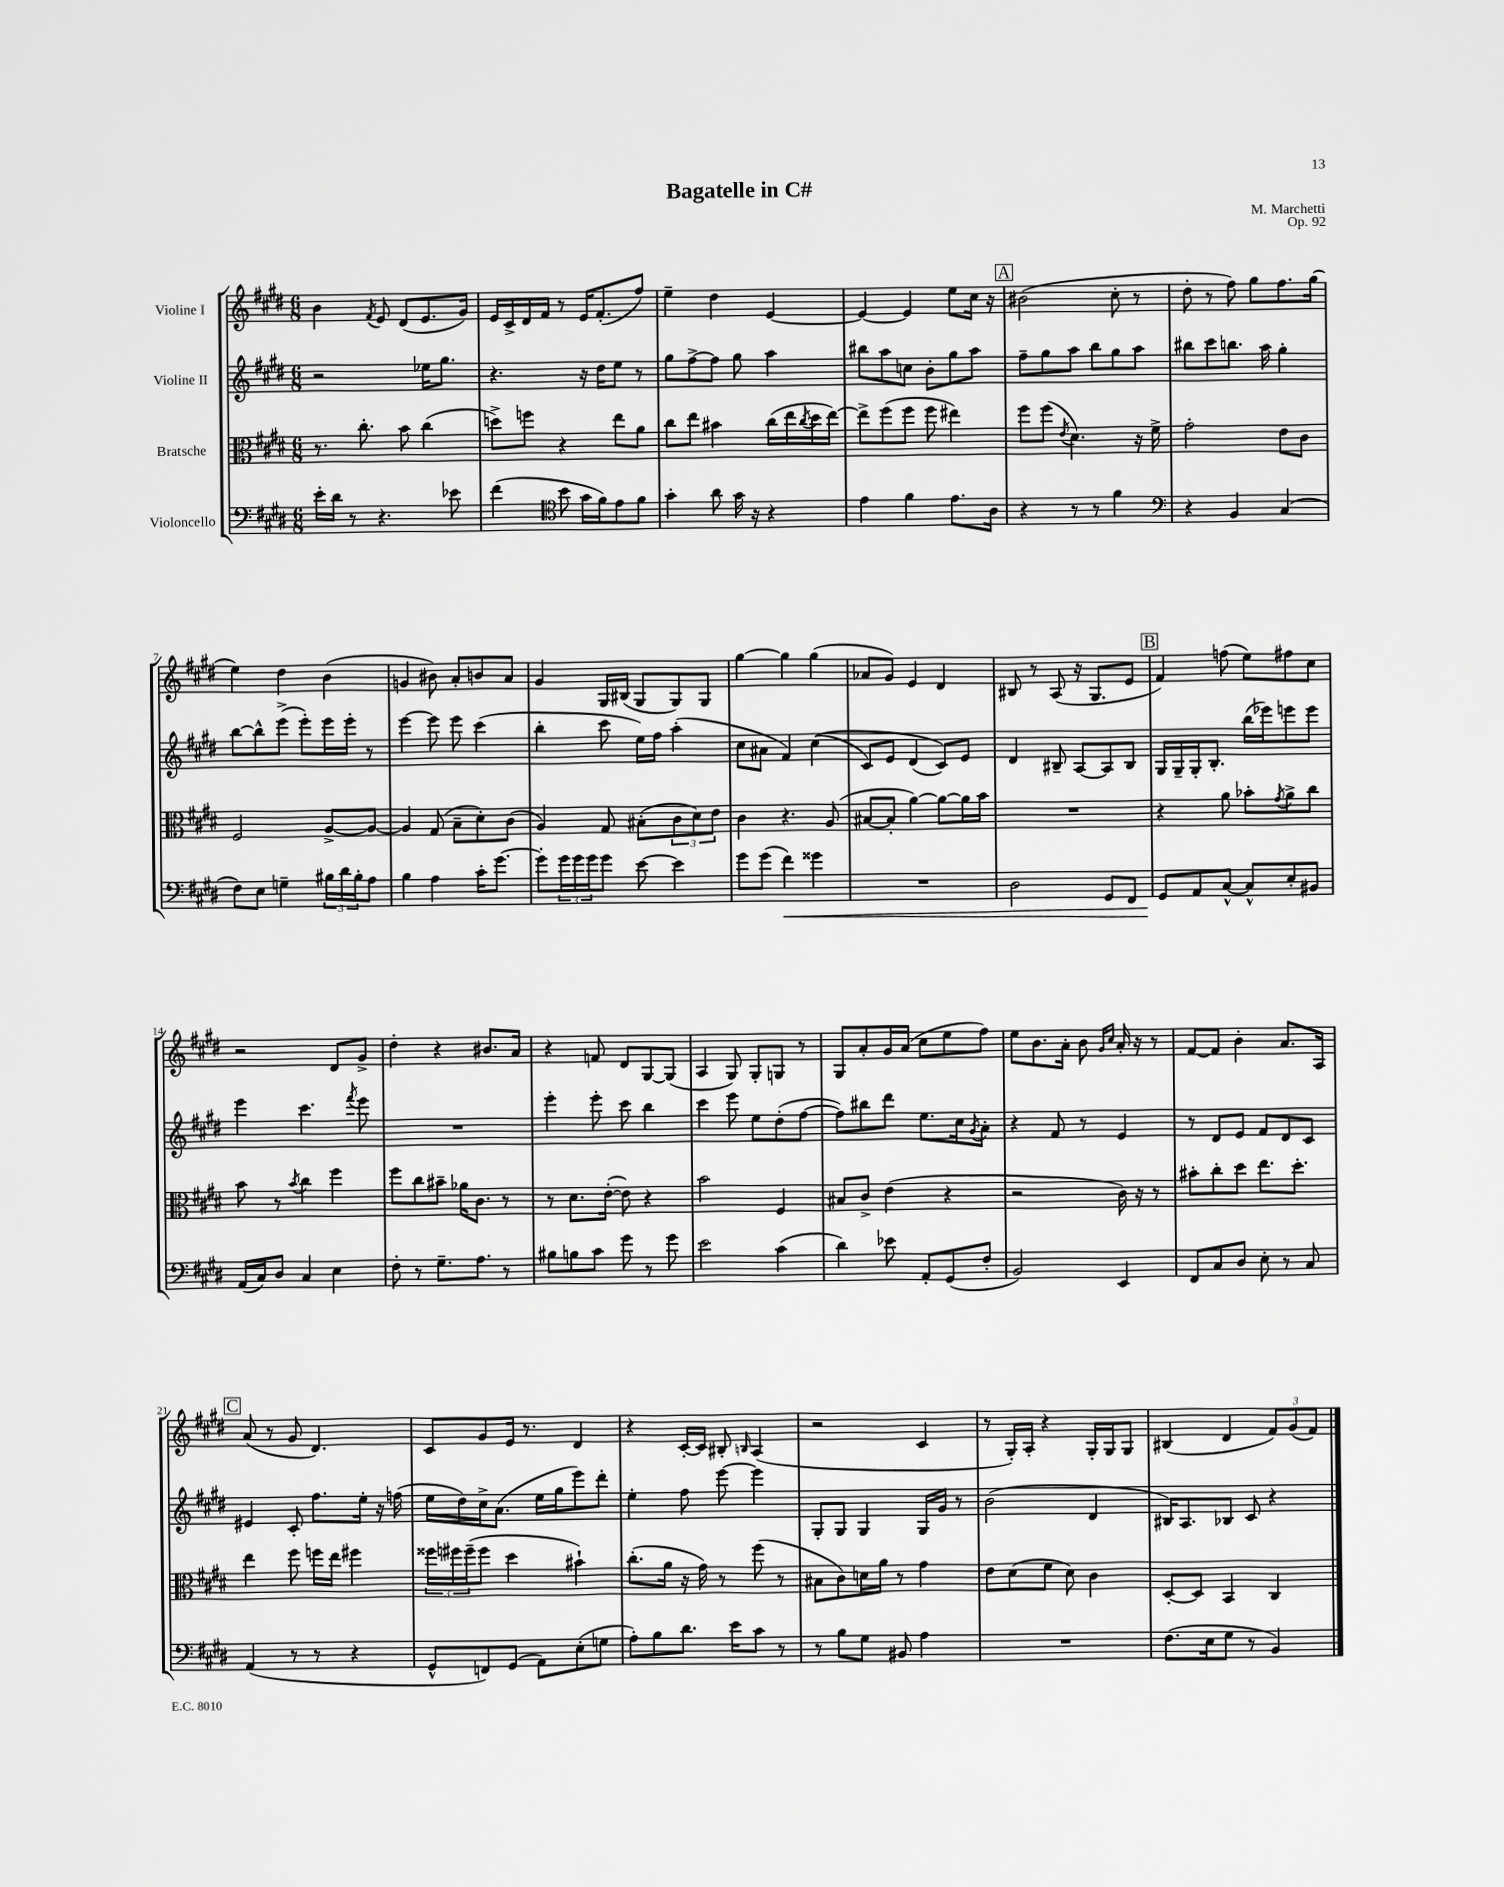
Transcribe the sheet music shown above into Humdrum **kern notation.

**kern	**kern	**kern	**kern
*staff4	*staff3	*staff2	*staff1
*clefF4	*clefC3	*clefG2	*clefG2
*k[f#c#g#d#]	*k[f#c#g#d#]	*k[f#c#g#d#]	*k[f#c#g#d#]
*M6/8	*M6/8	*M6/8	*M6/8
16e'	8.r	2r	4b
16d#	.	.	.
8r	.	.	.
.	8.cc#'	.	.
.	.	.	8qf#
4.r	.	.	8e
.	8b	.	(8d#
.	(4cc#	16ee-	8.e
.	.	8.gg#	.
8e-	.	.	.
.	.	.	16g#)
=	=	=	=
(4f#	8dd^)	4.r	16e
.	.	.	16c#^
.	8ff	.	16d#
.	.	.	16f#
*clefC4	*	*	*
8b	4r	.	8r
16g#	.	16r	16e
16f#)	.	16dd#	(8.f#'
8e	8ee	8ee	.
8f#	8a	8r	8ff#)
=	=	=	=
4g#'	8cc#	8gg#	4ee~
.	8ee	[8ff#^	.
8a	4b#	8ff#]	4dd#
16g#	.	8gg#	.
16r	.	.	.
4r	(16cc#	4aa	[4e
.	16ee	.	.
.	8qcc#	.	.
.	16dd#	.	.
.	[16ee)	.	.
=	=	=	=
4e	8ee^]	8bb#	4e_
.	(8ff#	8aa	.
4f#	8ff#	8cc	4e]
.	8ff#	8b'	.
8.e	4ee#)	8gg#	8ee
.	.	8aa	16cc#
16A	.	.	16r
=	=	=	=
4r	8ff#	8ff#~	(2b#
.	(8ff#	8gg#	.
.	8qe	.	.
8r	4.d#)	8aa	.
8r	.	8bb	.
4f#	.	8gg#	8cc#'
.	16r	8aa	8r
.	16f#^	.	.
=	=	=	=
*clefF4	*	*	*
4r	2g#'	8bb#	8dd#'
.	.	8ccc#	8r
4BB	.	8.bb	8ff#)
.	.	.	8gg#
.	.	16aa	.
(4C#	8e	4gg#'	8.ff#
.	8c#	.	.
.	.	.	(16gg#
=	=	=	=
8F#)	2F#	[8bb	4ee)
8E	.	8bb^^]	.
4G~	.	(8eee^	4dd#
.	.	8eee')	.
24B#	[8A^	16eee	(4b
24d#	.	.	.
.	.	16eee'	.
24B#'	.	.	.
8A	8A_	8r	.
=	=	=	=
4B	4A]	[4eee	4g
4A	(8G#	8eee]	8b#)
.	8B~	8eee	8a'
16c#'	8d#')	(4ccc#	8b
[8.g#	.	.	.
.	(8c#	.	8a
=	=	=	=
8g#']	4A)	4bb'	4g#
24g#	.	.	.
24g#	.	.	.
24g#	.	.	.
8g#	8G#	8ccc#	16G#
.	.	.	(16B#
[8e	(8B#'	16ee)	8G#
.	.	16ff#	.
4e]	12c#	(4aa'	8G#)
.	12d#)	.	.
.	.	.	8G#
.	12e	.	.
=	=	=	=
8g#	4c#	8cc#	[4gg#
(8g#	.	8a#	.
4f#)	4.r	4f#)	4gg#]
4g##	.	&((4cc#	(4gg#
.	(8A	.	.
=	=	=	=
2.r	[8B#	8c#)	8a-
.	8B#']	8e	8g#)
.	[4a)	(4d#	4e
.	8a_	8c#)&)	4d#
.	16a]	8e	.
.	16b	.	.
=	=	=	=
2D#	2.r	4d#	8B#
.	.	.	8r
.	.	8B#~	(8A
.	.	[8A	16r
.	.	.	8.G#
8GG#	.	8A]	.
8FF#	.	8B#	8e
=	=	=	=
8GG#	4r	16G#	4f#)
.	.	16G#~	.
8AA	.	16G#'	.
.	.	8.B'	.
[8C#^^	8a	.	(8ff
8C#^^]	8b-'	(16bb	8ee)
.	.	16eee-)	.
.	8qg#	.	.
8E'	8a^	8eee	8ff#
8BB#	8cc#	8eee	8cc#
=	=	=	=
(16AA	8b	4eee	2r
16C#)	.	.	.
8D#	8r	.	.
.	8qb	.	.
4C#	4cc#	4.ccc#	.
4E	4ff#	.	8d#
.	.	8qfff#	.
.	.	8eee	8g#^
=	=	=	=
8F#'	8ff#	2.r	4dd#'
8r	8cc#	.	.
8.G#~	8b#~	.	4r
.	16a-	.	.
8.A	8.c#	.	.
.	.	.	8.b#
8r	8r	.	.
.	.	.	16a
=	=	=	=
8B#	8r	4eee'	4r
8B	8.d#	.	.
8c#	.	8eee'	8f
.	([16e'	.	.
8g#	8e])	8ccc#	8d#
8r	4r	4bb	[8G#
8g#	.	.	(8G#]
=	=	=	=
2e	2b	4ccc#	4A
.	.	8eee	8G#)
.	.	8ee	8G#'
(4c#	4F#	(8dd#'	8G
.	.	[8ff#	8r
=	=	=	=
4d#)	8B#	8ff#])	8G#
.	8c#^	8bb#	8a'
8e-	(4e	8ddd#	16g#
.	.	.	(16a
8AA'	.	8.ee	8cc#
(8GG#	4r	.	8ee
.	.	16cc#	.
.	.	8qg#	.
8F#'	.	8a'	8ff#)
=	=	=	=
2BB)	2r	4r	8ee
.	.	.	8.b
.	.	8f#	.
.	.	.	16a'
.	.	8r	8b
.	.	.	16qqg#
.	.	.	16qqcc#
4EE	16c#)	4e	16a'
.	16r	.	16r
.	8r	.	8r
=	=	=	=
8FF#	8b#'	8r	[8f#
8C#	8cc#'	8d#	8f#]
8D#	8dd#	8e	4b'
8E'	8.ee	8f#	.
8r	.	8d#	8.a
.	8.dd#'	.	.
8C#	.	8c#	.
.	.	.	16A
=	=	=	=
(4AA	4ee	4e#	(8a
.	.	.	8r
8r	8ff#	8c#'	8g#
8r	16ff	8.ff#	4.d#)
.	16ee	.	.
4r	4ff#	.	.
.	.	16ee'	.
.	.	16r	.
.	.	(16ff	.
=	=	=	=
8GG#^^	24ff##	16ee	8c#
.	24ff#	.	.
.	.	16dd#)	.
.	(24ff#~	.	.
8FF)	8ff#	16cc#^	8g#
.	.	(8.a	.
(8GG#	4dd#	.	16e
.	.	.	8.r
8AA)	.	16ee	.
.	.	16gg#	.
(8E'	4b#`)	8eee)	4d#
8G	.	8ddd#'	.
=	=	=	=
8A')	(8.cc#'	4ee'	4r
8B	.	.	.
.	16a	.	.
8.d#	16r	8ff#	[16c#'
.	16g#)	.	16c#]
.	8r	[8eee	8B#'
16e	.	.	.
.	.	.	16qqB
8c#	(8ff#	4eee]	(4A
8r	8r	.	.
=	=	=	=
8r	8B#	8G#'	2r
8B	8c#)	8G#	.
8G#	16d	4G#	.
.	16a	.	.
8BB#	8r	.	.
4A	4g#	16G#	4c#
.	.	16g#	.
.	.	8r	.
=	=	=	=
2.r	8e	(2b	8r
.	(8d#	.	16G#')
.	.	.	16A'
.	8f#	.	4r
.	8d#)	.	.
.	4c#	4d#	16G#'
.	.	.	16G#
.	.	.	8G#
=	=	=	=
(8.F#	[8D#'	16B#)	(4B#
.	.	8.A	.
.	8D#]	.	.
16E	.	.	.
8G#	4BB	8B-	4d#
8r	.	8c#	.
4BB)	4C#	4r	12f#)
.	.	.	(12g#
.	.	.	12f#)
==	==	==	==
*-	*-	*-	*-
